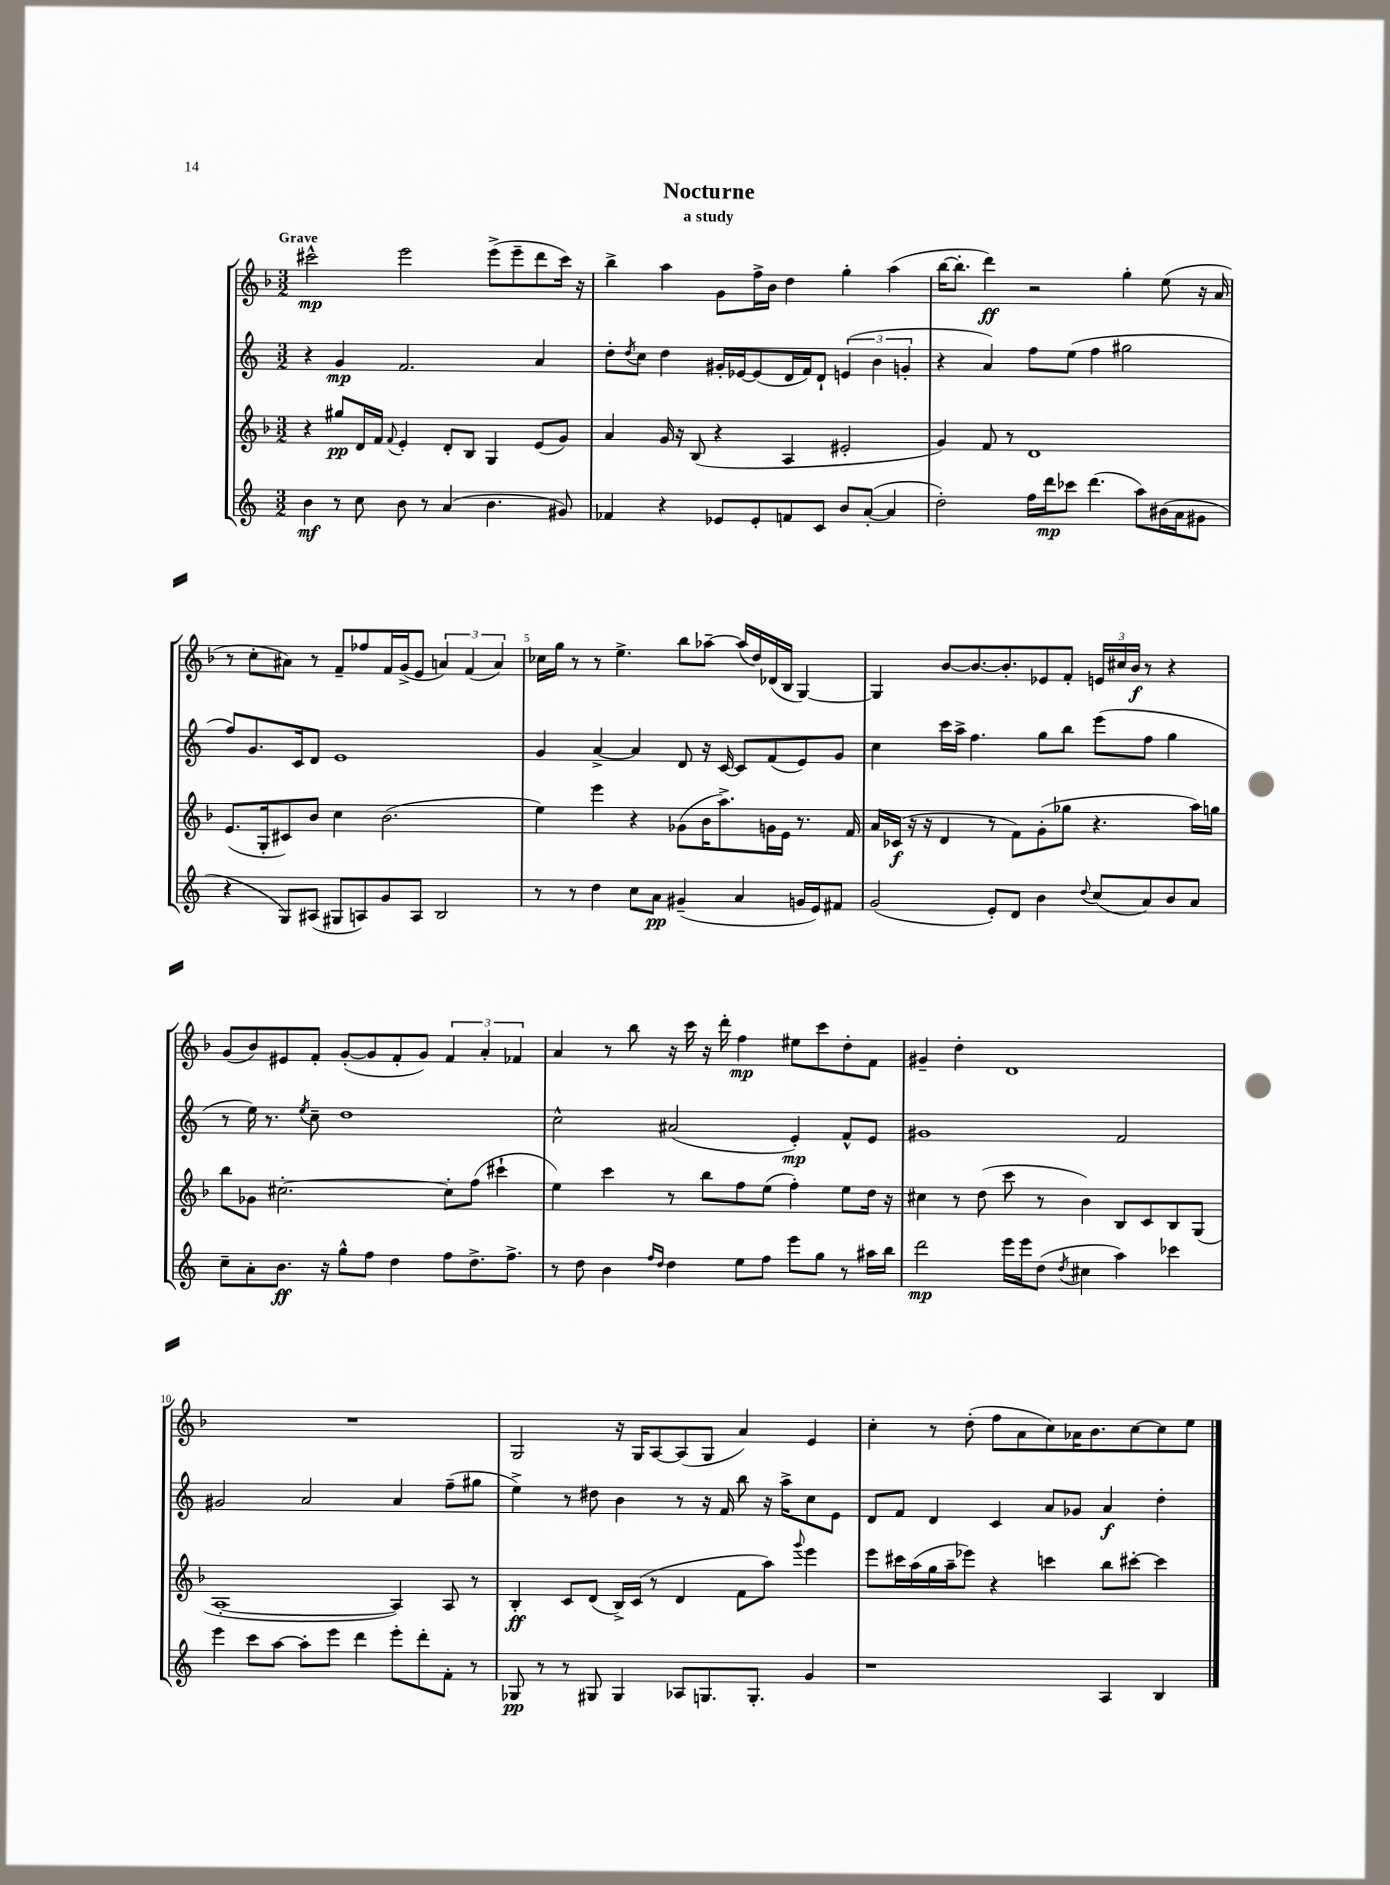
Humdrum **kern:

**kern	**kern	**kern	**kern
*staff4	*staff3	*staff2	*staff1
*clefG2	*clefG2	*clefG2	*clefG2
*k[]	*k[b-]	*k[]	*k[b-]
*M3/2	*M3/2	*M3/2	*M3/2
4b	4r	4r	2ccc#^^
8r	8gg#	4g	.
8cc	16d	.	.
.	16f	.	.
.	8qqf	.	.
8b	4e'	2.f	2eee
8r	.	.	.
(4a	8d'	.	.
.	8B-	.	.
4.b	4G	.	(8eee^
.	.	.	8eee~
.	(8e	4a	8ddd
8g#)	8g)	.	16ccc#)
.	.	.	16r
=	=	=	=
4f-	4a	8dd'	4bb-^
.	.	8qdd	.
.	.	8cc	.
4r	16g	4dd	4aa
.	16r	.	.
.	(8B-	.	.
8e-	4r	16g#'	8g
.	.	[16e-	.
8e-'	.	(8e-]	16ff^
.	.	.	16b-
8f	4A	16d	4dd
.	.	16f)	.
8c	.	8d`	.
8b	2e#'	(6e	4gg'
([8a'	.	.	.
.	.	6b	.
4a]	.	.	(4aa
.	.	6g'	.
=	=	=	=
2dd')	4g)	4r	[16bb-
.	.	.	8.bb-']
.	8f	4a)	4ddd)
.	8r	.	.
16ff	1d	8ff	2r
16ddd	.	.	.
8ccc-	.	(8ee	.
(4.ddd	.	4ff	.
.	.	2gg#	4gg'
8aa)	.	.	.
(16b#	.	.	(8ee
16a	.	.	.
8g#	.	.	16r
.	.	.	16a
=	=	=	=
4r	(8.e	8ff)	8r
.	.	8.g	8cc'
.	16G'	.	.
8G)	8c#)	.	8a#)
.	.	16c	.
(8A#	8b-	8d	8r
8G#	4cc	1e	8f~
8A)	.	.	8ff-
8g	(2.b-	.	16f
.	.	.	(16g^
8A	.	.	8e
2B	.	.	6a)
.	.	.	(6f
.	.	.	6a)
=	=	=	=
8r	4ee)	4g	16cc-
.	.	.	16gg
8r	.	.	8r
4dd	4eee	[4a^	8r
.	.	.	4.ee^
8cc	4r	4a]	.
8a	.	.	.
(4g#~	(8g-	8d	8bb-
.	16b-	16r	[8aa-~
.	8.aa^)	[16c	.
4a	.	8c]	(16aa-]
.	.	.	16dd)
.	16g	(8f	(16d-
.	16e	.	16B-
16g	8.r	8e)	[4G)
16e)	.	.	.
8f#	.	8g	.
.	16f	.	.
=	=	=	=
(2g	16a	4cc	4G]
.	(16c-	.	.
.	16r	.	.
.	16r	.	.
.	4d	16ccc	[8b-
.	.	16aa^	.
.	.	4.ff	8.b-_
8e')	8r	.	.
.	.	.	8.b-']
8d	8f)	.	.
4b	(8g'	8gg	8e-
.	8gg-	8bb	8f'
8qqdd	.	.	.
(8cc	4.r	(8eee	24e
.	.	.	24cc#
.	.	.	24b-
8a)	.	8ff	8r
8b	.	4gg	4r
8a	16aa)	.	.
.	16gg	.	.
=	=	=	=
8cc~	8bb-	8r	(8g
8a'	8g-	16ee)	8b-)
.	.	8.r	.
8.b	[2.cc#'	.	8e#
.	.	8qee	.
.	.	8cc~	8f'
16r	.	.	.
8gg^^	.	1dd	([8g'
8ff	.	.	8g]
4dd	.	.	8f'
.	.	.	8g)
8ff	8cc#']	.	6f
8.dd^	(8ff	.	.
.	.	.	6a'
.	4ccc#`	.	.
8.ff^	.	.	.
.	.	.	6f-
=	=	=	=
8r	4ee)	2cc^^	4a
8dd	.	.	.
4b	4ccc	.	8r
.	.	.	8bb-
16qqff	.	.	.
16qqdd	.	.	.
4dd	8r	(2a#	16r
.	.	.	16ccc
.	8bb-	.	16r
.	.	.	16ddd'
8ee	8ff	.	4ff
8ff	(8ee	.	.
8eee	4ff')	4e')	8ee#
8gg	.	.	8ccc
8r	8ee	8f^^	8dd'
16aa#	16dd	8e	8f
16bb	16r	.	.
=	=	=	=
2ddd	4cc#	1g#	4g#~
.	8r	.	4dd'
.	(8dd	.	.
16eee	8ccc	.	1d
16eee	.	.	.
(8dd	8r	.	.
8qdd	.	.	.
4cc#	4b-)	.	.
4aa)	8B-	2f	.
.	8c	.	.
4ccc-	8B-	.	.
.	(8G	.	.
=	=	=	=
4eee	[1A'	2g#	1.r
8ccc	.	.	.
[8aa	.	.	.
8aa']	.	2a	.
8eee	.	.	.
4ddd	.	.	.
8eee'	4A])	4a	.
8ddd'	.	.	.
8f'	8A	(8ff~	.
8r	8r	8gg#	.
=	=	=	=
8G-	4B-'	4ee^)	2G
8r	.	.	.
8r	8c	8r	.
8G#	(8d	8dd#	.
4G#	16B-^)	4b	16r
.	(16c	.	16G
.	8r	.	[8A
8A-	4d	8r	(8A]
8.G	.	16r	8G
.	.	16f	.
.	8f	8bb	4a)
8.G'	.	.	.
.	8aa)	16r	.
.	.	16aa^	.
.	8qqggg	.	.
4g	4eee	8cc	4e
.	.	8e	.
=	=	=	=
1r	8eee	8d	4cc'
.	16ccc#	8f	.
.	(16aa	.	.
.	16gg	4d	8r
.	16aa~	.	.
.	8eee-)	.	(8dd'
.	4r	4c	8ff
.	.	.	8a
.	4ccc	8a	8cc)
.	.	8g-	16a-
.	.	.	8.b-
4A	8bb-	4a	.
.	[8ccc#'	.	[8cc
4B	4ccc#]	4dd'	8cc]
.	.	.	8ee
==	==	==	==
*-	*-	*-	*-
